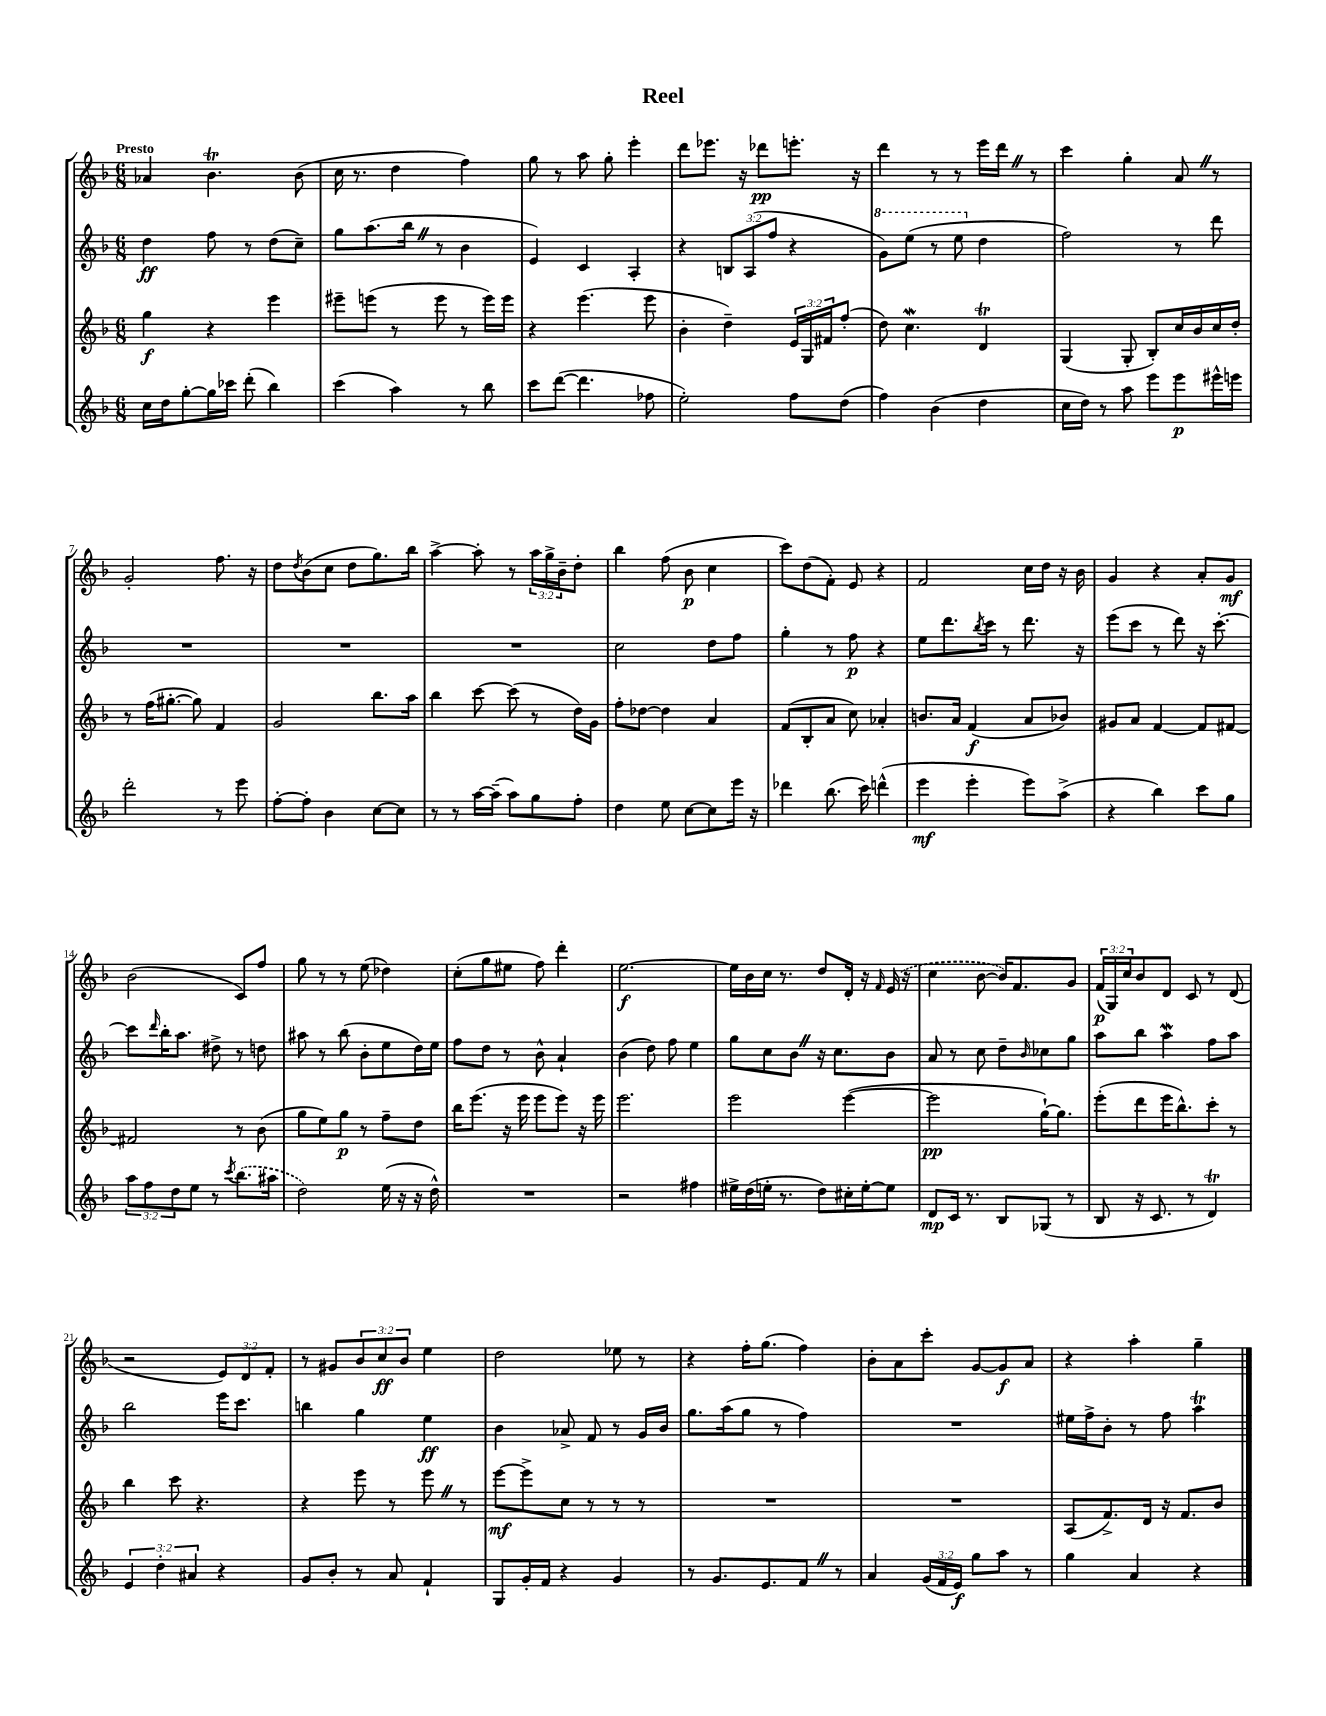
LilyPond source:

\header { title = "Reel" }
<<
\new StaffGroup <<
\new Staff = "s0" {
    \clef treble \key f \major \numericTimeSignature \time 6/8 \override Staff.TupletNumber.text = #tuplet-number::calc-fraction-text \tempo "Presto"
    aes'4 bes'4.\trill bes'8( |
    c''16 r8. d''4 f''4) |
    g''8 r8 a''8 g''8-. e'''4-. |
    d'''8 ees'''8. r16 des'''8\pp e'''8.-. r16 |
    d'''4 r8 r8 e'''16 d'''16 \once \override BreathingSign.text = \markup { \musicglyph "scripts.caesura.straight" } \breathe r8 |
    c'''4 g''4-. a'8 \once \override BreathingSign.text = \markup { \musicglyph "scripts.caesura.straight" } \breathe r8 |
    g'2-. f''8. r16 |
    d''8 \acciaccatura { d''8 } bes'8( c''8 d''8 g''8.) bes''16 |
    a''4~-> a''8-. r8 \tuplet 3/2 { a''16 g''16-> bes'16-- } d''8-. |
    bes''4 f''8( bes'8\p c''4 |
    c'''8) d''8( f'8-.) e'8 r4 |
    f'2 c''16 d''16 r16 bes'16 |
    g'4 r4 a'8-. g'8\mf |
    bes'2( c'8) f''8 |
    g''8 r8 r8 e''8( des''4) |
    c''8-.( g''8 eis''8 f''8) d'''4-. |
    e''2.~\f |
    e''16 bes'16 c''16 r8. d''8 d'16-. r16 \grace { f'16 } \once \slurDashed e'16( r16 |
    c''4 bes'8~ bes'16) f'8. g'8 |
    \tuplet 3/2 { f'16\p( g16) c''16 } bes'8 d'8 c'8 r8 d'8( |
    r2 \tuplet 3/2 { e'8) d'8 f'8-. } |
    r8 gis'8 \tuplet 3/2 { bes'8 c''8\ff bes'8 } e''4 |
    d''2 ees''8 r8 |
    r4 f''16-. g''8.( f''4) |
    bes'8-. a'8 c'''8-. g'8~ g'8\f a'8 |
    r4 a''4-. g''4-- \bar "|." |
}
\new Staff = "s1" {
    \clef treble \key f \major \numericTimeSignature \time 6/8 \override Staff.TupletNumber.text = #tuplet-number::calc-fraction-text
    d''4\ff f''8 r8 d''8( c''8--) |
    g''8 a''8.( bes''16 \once \override BreathingSign.text = \markup { \musicglyph "scripts.caesura.straight" } \breathe r8 bes'4 |
    e'4) c'4 a4-. |
    r4 \tuplet 3/2 { b8 a8( f''8 } r4 |
    \ottava #1 g''8) e'''8( r8 e'''8 \ottava #0 d''4 |
    f''2) r8 d'''8 |
    R2. |
    R2. |
    R2. |
    c''2 d''8 f''8 |
    g''4-. r8 f''8\p r4 |
    e''8 d'''8. \acciaccatura { bes''8 } c'''16 r8 d'''8. r16 |
    e'''8( c'''8 r8 d'''8) r16 c'''8.~-. |
    c'''8 \grace { d'''16 } bes''16-. a''8. dis''8-> r8 d''8 |
    ais''8 r8 bes''8( bes'8-. e''8 d''16) e''16 |
    f''8 d''8 r8 bes'8-^ a'4-! |
    bes'4( d''8) f''8 e''4 |
    g''8 c''8 bes'8 \once \override BreathingSign.text = \markup { \musicglyph "scripts.caesura.straight" } \breathe r16 c''8. bes'8 |
    a'8 r8 c''8 d''8-- \grace { bes'16 } ces''8 g''8 |
    a''8 bes''8 a''4\mordent f''8 a''8 |
    bes''2 e'''16 c'''8. |
    b''4 g''4 e''4\ff |
    bes'4 aes'8-> f'8 r8 g'16 bes'16 |
    g''8. a''16( g''8 r8 f''4) |
    R2. |
    eis''16 f''16-> bes'8-. r8 f''8 a''4\trill \bar "|." |
}
\new Staff = "s2" {
    \clef treble \key f \major \numericTimeSignature \time 6/8 \override Staff.TupletNumber.text = #tuplet-number::calc-fraction-text
    g''4\f r4 e'''4 |
    eis'''8-- e'''8( r8 e'''8 r8 e'''16) e'''16 |
    r4 e'''4.( e'''8 |
    bes'4-. d''4--) \tuplet 3/2 { e'16 g16 fis'16 } f''8-.( |
    d''8) c''4.\mordent d'4\trill |
    g4( g8-. bes8-.) c''16 bes'16 c''16 d''16-. |
    r8 f''16( gis''8.~-. gis''8) f'4 |
    g'2 bes''8. a''16 |
    bes''4 c'''8~ c'''8( r8 d''16) g'16 |
    f''8-. des''8~ des''4 a'4 |
    f'8( bes8-. a'8 c''8) aes'4-. |
    b'8. a'16 f'4\f( a'8 bes'8) |
    gis'8 a'8 f'4~ f'8 fis'8~ |
    fis'2 r8 bes'8( |
    g''8 e''8) g''8\p r8 f''8-- d''8 |
    bes''16 e'''8.( r16 e'''16 e'''8 e'''8) r16 e'''16 |
    e'''2. |
    e'''2 e'''4~( |
    e'''2\pp g''16~-!) g''8. |
    e'''8-.( d'''8 e'''16 bes''8.-^) c'''8-. r8 |
    bes''4 c'''8 r4. |
    r4 e'''8 r8 e'''8 \once \override BreathingSign.text = \markup { \musicglyph "scripts.caesura.straight" } \breathe r8 |
    e'''8~\mf e'''8-> c''8 r8 r8 r8 |
    R2. |
    R2. |
    a8( f'8.->) d'16 r16 f'8. bes'8 \bar "|." |
}
\new Staff = "s3" {
    \clef treble \key f \major \numericTimeSignature \time 6/8 \override Staff.TupletNumber.text = #tuplet-number::calc-fraction-text
    c''16 d''16 g''8~-. g''16 ces'''16 d'''8-.( bes''4) |
    c'''4( a''4) r8 bes''8 |
    c'''8 d'''8~( d'''4. fes''8 |
    e''2-.) f''8 d''8( |
    f''4) bes'4( d''4 |
    c''16 d''16) r8 a''8 e'''8 e'''8\p eis'''16-^ e'''16 |
    d'''2-. r8 e'''8 |
    f''8~-. f''8-. bes'4 c''8~ c''8 |
    r8 r8 a''16~ a''16--( a''8) g''8 f''8-. |
    d''4 e''8 c''8~ c''8 e'''16 r16 |
    des'''4 bes''8.( c'''16) d'''4-^( |
    e'''4\mf e'''4-. e'''8) a''8->( |
    r4 bes''4) c'''8 g''8 |
    \tuplet 3/2 { a''8 f''8 d''8 } e''8 r8 \acciaccatura { c'''8 } \once \slurDashed bes''8.( ais''16 |
    d''2) e''16( r16 r16 d''16-^) |
    R2. |
    r2 fis''4 |
    eis''16-> d''16( e''16-. r8. d''8) cis''16-. e''16~-. e''8 |
    d'8\mp c'16 r8. bes8 ges8( r8 |
    bes8 r16 c'8. r8 d'4\trill) |
    \tuplet 3/2 { e'4 d''4-. ais'4 } r4 |
    g'8 bes'8-. r8 a'8 f'4-! |
    g8 g'16-. f'16 r4 g'4 |
    r8 g'8. e'8. f'8 \once \override BreathingSign.text = \markup { \musicglyph "scripts.caesura.straight" } \breathe r8 |
    a'4 \tuplet 3/2 { g'16( f'16 e'16\f) } g''8 a''8 r8 |
    g''4 a'4 r4 \bar "|." |
}
>>
>>
